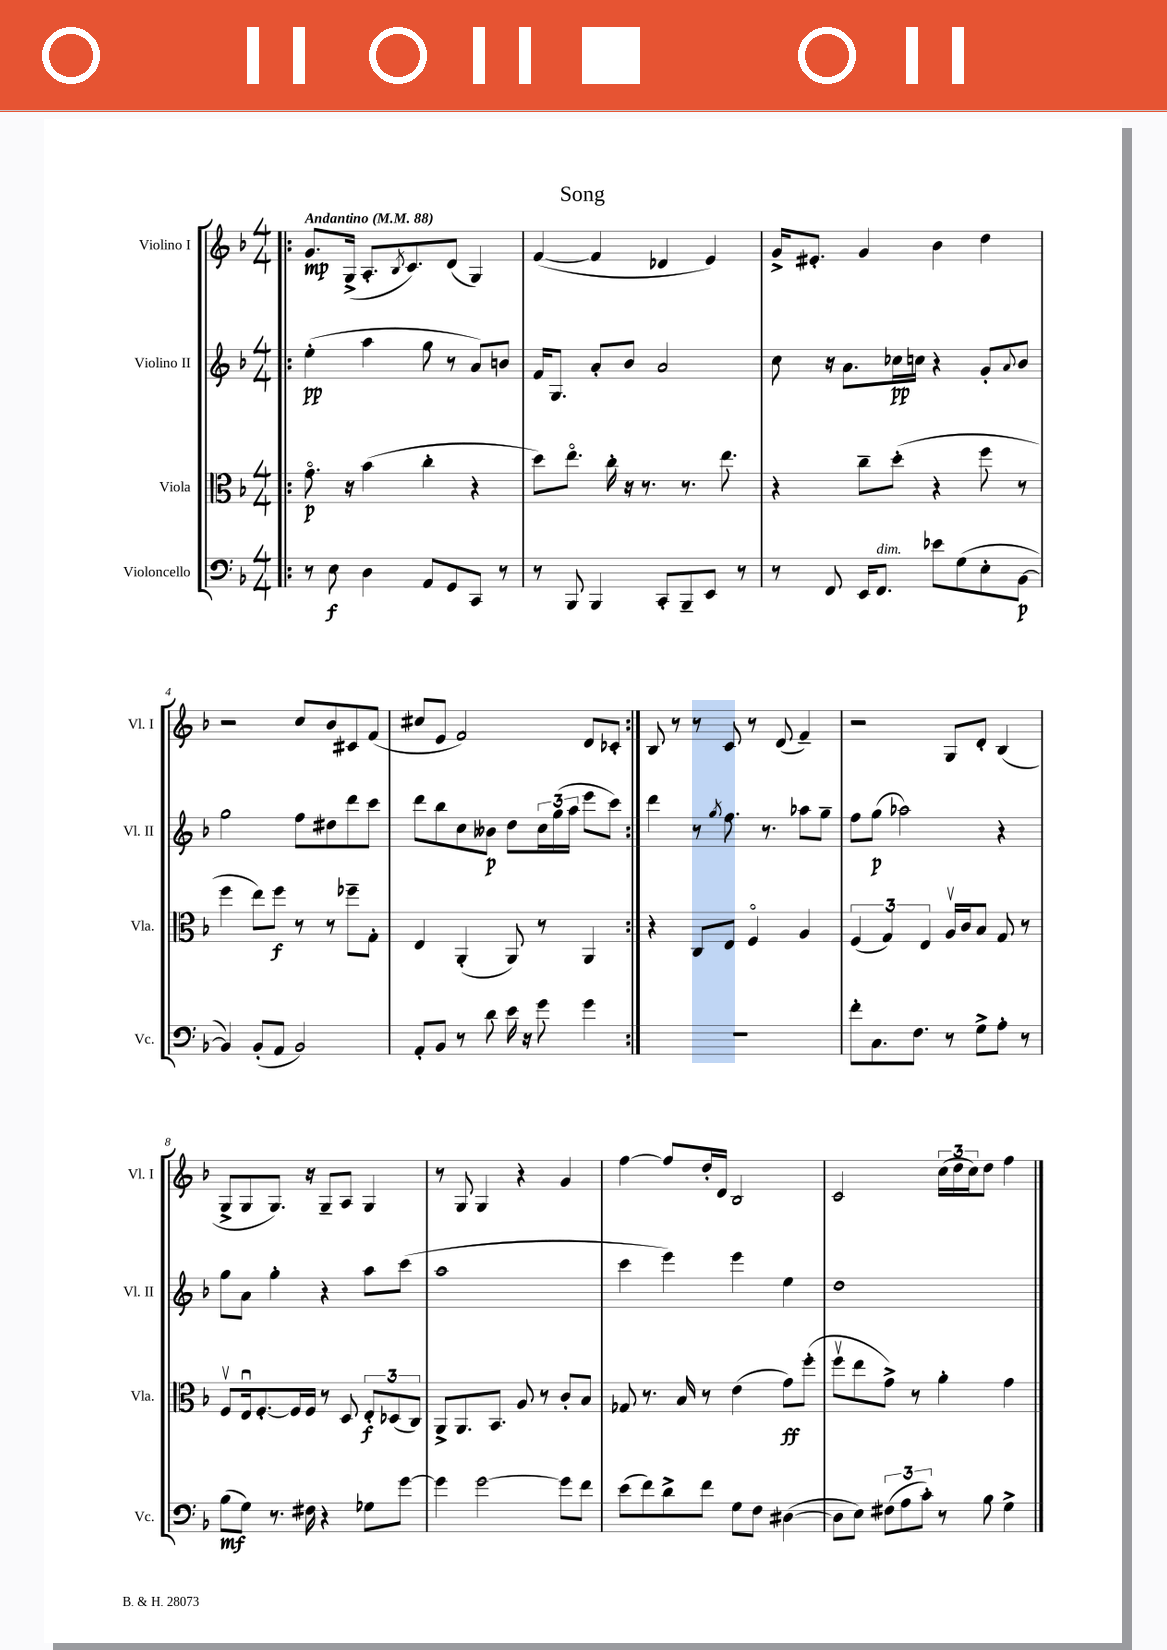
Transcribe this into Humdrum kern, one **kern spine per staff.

**kern	**kern	**kern	**kern
*staff4	*staff3	*staff2	*staff1
*clefF4	*clefC3	*clefG2	*clefG2
*k[b-]	*k[b-]	*k[b-]	*k[b-]
*M4/4	*M4/4	*M4/4	*M4/4
*MM88	*MM88	*MM88	*MM88
=!|:	=!|:	=!|:	=!|:
8r	8.go	(4ee'	8.g
8E	.	.	.
.	16r	.	(16G^
4D	(4b-	4aa	8.A'
.	.	.	8qB-
.	.	.	8.c)
8AA	4cc'	8gg	.
8GG	.	8r	(8d
8CC	4r	8a)	4G)
8r	.	8b	.
=	=	=	=
8r	8dd)	16f	([4f
.	.	8.G	.
8BBB-	8.eeo	.	.
4BBB-	.	8a'	4f]
.	16cc'	.	.
.	16r	8b-	.
.	8.r	.	.
8CC'	.	2a	4d-
8BBB-~	8.r	.	.
8EE	.	.	4e)
.	8.ee	.	.
8r	.	.	.
=	=	=	=
8r	4r	8cc	16g^
.	.	.	8.e#'
8FF	.	16r	.
.	.	8.a	.
16EE	8cc~	.	4g
8.FF	.	.	.
.	(8dd'	16cc-	.
.	.	16cc	.
8e-	4r	4r	4b-
(8G	.	.	.
8E'	8ff	8g'	4dd
.	.	8qqa	.
[8BB-	8r	8b-	.
=	=	=	=
4BB-])	4ff	2gg	2r
(8BB-'	8ee)	.	.
8AA	8ff	.	.
2BB-)	8r	8ff	8cc
.	8r	8dd#	8b-
.	8ff-~	8ddd	8c#
.	8G'	8ccc	(8f
=	=	=	=
8AA'	4E	8ddd	8cc#
8BB-	.	8bb-	8e
8r	(4AA'	8cc	2f)
8d	.	8b--	.
16e	8AA)	8dd	.
16r	.	.	.
8g	8r	24cc	.
.	.	(24gg	.
.	.	24aa	.
4g	4AA	8eee	8d
.	.	8ccc)	8c-'
=:|!	=:|!	=:|!	=:|!
1r	4r	4ddd	8B-
.	.	.	8r
.	8C	8r	8r
.	.	8qgg	.
.	8E	8.ff	8c
.	4Fo	.	8r
.	.	8.r	.
.	.	.	(8d
.	4A	8aa-	4f~)
.	.	8gg~	.
=	=	=	=
8f'	(6F	8ff	2r
8.C	.	(8gg	.
.	6G)	.	.
.	.	2aa-)	.
8.F	.	.	.
.	6E	.	.
8r	16Av	.	8G
.	16c	.	.
8G^	8B-	.	8d'
8A'	8G	4r	(4B-
8r	8r	.	.
=	=	=	=
(8B-	8Fv	8gg	8G^
8G)	16Eu	8a	8G
.	[8.F'	.	.
8.r	.	4gg'	8.G)
.	16F]	.	.
16F#	16F	.	16r
4r	8r	4r	8G~
.	8D	.	8A
8G-	12E'	8aa	4G
.	(12D-	.	.
[8g	.	(8ccc	.
.	12C)	.	.
=	=	=	=
4g]	8AA^	1aa	8r
.	8.AA	.	8G
[2g	.	.	4G
.	8.BB-	.	.
.	8A	.	4r
.	8r	.	.
8g]	8c'	.	4g
8f	8B-	.	.
=	=	=	=
(8e	8G-	4ccc	[4ff
8f)	8.r	.	.
8d^	.	4eee)	8ff]
.	16B-	.	.
8f	8r	.	16dd'
.	.	.	16d
8G	(4e	4eee	2B-
8F	.	.	.
([4D#	8g)	4ee	.
.	(8ff'	.	.
=	=	=	=
8D#]	8ffv	1dd	2c
8E)	8ee	.	.
(12F#	8g^)	.	.
12A	.	.	.
.	8r	.	.
12c')	.	.	.
8r	4a'	.	(24cc
.	.	.	24dd
.	.	.	24cc)
8B-	.	.	8dd
4G^	4g	.	4ff
==	==	==	==
*-	*-	*-	*-
